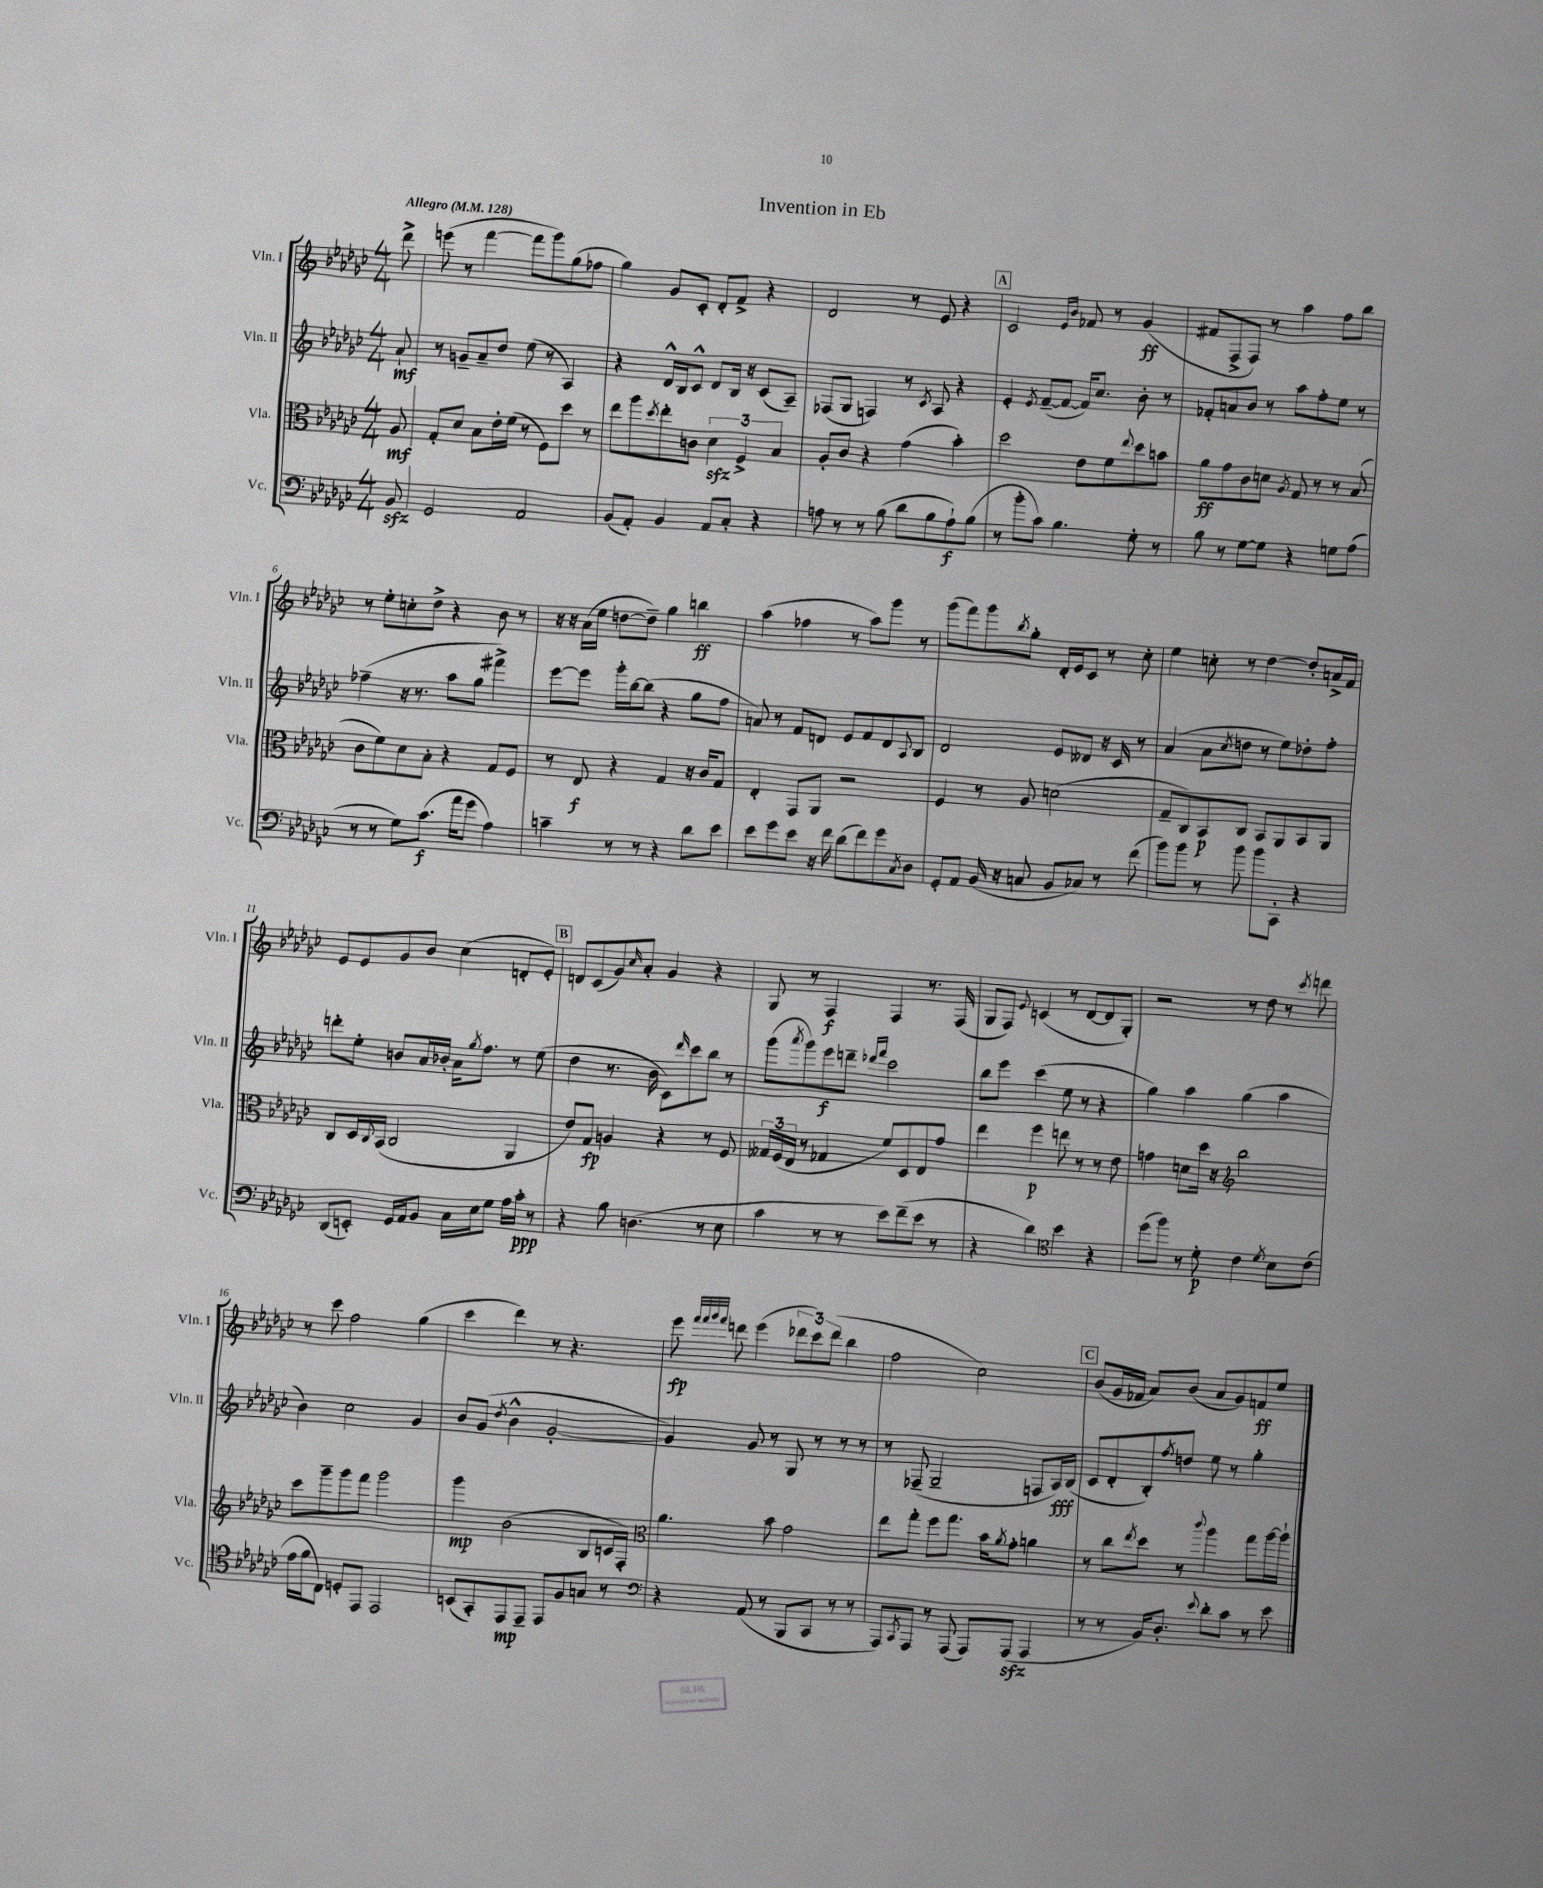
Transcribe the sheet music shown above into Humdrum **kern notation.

**kern	**kern	**kern	**kern
*staff4	*staff3	*staff2	*staff1
*clefF4	*clefC3	*clefG2	*clefG2
*k[b-e-a-d-g-c-]	*k[b-e-a-d-g-c-]	*k[b-e-a-d-g-c-]	*k[b-e-a-d-g-c-]
*M4/4	*M4/4	*M4/4	*M4/4
*MM128	*MM128	*MM128	*MM128
8BB-	8A-	8a-`	8ddd-^
=	=	=	=
2GG-	8G-'	8r	(8eee
.	8d-	8g~	8r
.	8B-	8a-~	[4fff
.	16e-'	8dd-	.
.	(16f	.	.
2AA-	8r	(8ee-	8fff]
.	8F)	8r	8ggg-)
.	8dd-	4A-)	(8gg-
.	8r	.	8ff-
=	=	=	=
(8BB-	8ee-	4r	4gg-)
8AA-')	8aa-	.	.
.	8qdd-	.	.
4BB-	8ee-'	16d-^^	8g-
.	.	16B-	.
.	8c	8c-^^	8c-'
8AA-	6d-	8d-	8d-'
8C-'	.	16B-	8f^
.	6F^	.	.
.	.	16r	.
4r	.	(8c-	4r
.	6B-	.	.
.	.	8A-~)	.
=	=	=	=
8A	8A-'	(8F-	2d-
8r	8c-	8G-	.
8r	4r	4F)	.
(8B-	.	.	.
8d-	(4g-	8r	8r
.	.	8qc-	.
8B-	.	8A-	8e-
8A`)	4b-')	4r	4r
(8B-	.	.	.
=	=	=	=
8r	2dd-	4e-'	2c-
8b-'	.	.	.
.	.	8qe-	.
8c-)	.	([8f~	.
4.B-	.	8f_	.
.	.	.	16qqe-
.	.	.	16qqb-
.	8e-	16f])	8f-
.	.	8.cc-	.
.	8f	.	8r
.	8qqee-	.	.
8G-'	8dd-	8b-'	(4g-
8r	8b	8r	.
=	=	=	=
8B-	8a-	8f-'	8f#
8r	8g-	8a	8F^
[8G-	8c-	8b-	8F)
8G-]	8d	8r	8r
.	8qA-	.	.
4r	8G-	8aa-	4aa-
.	8r	8ff'	.
8G	8r	8ee-	8ff
(8A-	(8B-	8r	8bb-
=	=	=	=
8r	8c-	(4ff-~	8r
8r	8f)	.	8ee-'
8G-)	8d-	16r	8cc'
.	.	8.r	.
(8.c-	8B-'	.	8dd-^
.	4r	8aa-	4r
16a-	.	.	.
8g-	.	8gg-	.
4A-)	8G-	4fff#^)	8b-
.	8F	.	8r
=	=	=	=
4c~	8r	[8eee-	16r
.	.	.	16r
.	8E-	8eee-]	(16a-
.	.	.	16ee-
8r	4r	16ggg-'	[8dd
.	.	[16bb-	.
8r	.	(8bb-]	8dd~])
4r	4G-	4r	4gg-
8d-	16r	8gg-	4bb
.	16c-	.	.
8e-	8G-	8ff	.
=	=	=	=
8e-	4E-'	8a)	(4aa-
8g-	.	8r	.
8e-	8GG-	8f	4ff-
16r	8AA-	8d	.
16f	.	.	.
(8d-	2r	8e-	8r
8f)	.	8f	8aa-)
8g-	.	8d	8ggg-
8qC-	.	8qqA-	.
8D-	.	8B-	8r
=	=	=	=
8GG-'	4F	2d-	(8ggg-
8AA-	.	.	8fff)
(16BB-	8r	.	8ggg-
16r	.	.	.
.	.	.	8qbb-
8C	8A-	.	8gg-'
8BB-	(2d	8e-	16d-'
.	.	.	16e-
8C-)	.	8d--	8c-
8r	.	16r	8r
.	.	16c-	.
(8f	.	8r	8cc-'
=	=	=	=
8b-)	8G-~	(4a-	4ee-
8b-	8C-)	.	.
8r	8BB-	8a-	8cc'
.	.	8qcc-	.
8b-	8C-	8dd	8r
8b-	8BB-	8r	[4dd-
8CC-'	8AA-	8ee-)	.
4r	8BB-	8dd-'	8dd-']
.	8AA-	8ff'	16a^
.	.	.	16f
=	=	=	=
(8DD-	8C-	8ddd'	8e-
8EE')	16D-	8ee-'	8e-
.	8qqC-	.	.
.	(16BB-	.	.
16GG-	2C-	8b	8g-
16AA-	.	.	.
8BB-	.	16a-	8b-
.	.	16b-'	.
16C-	.	16a-	(4cc-
.	.	8qgg-	.
16E-	.	8.ff	.
8G-	.	.	.
16A-	4AA-	8r	8d'
16c-'	.	.	.
8r	.	(8ee-	8e-')
=	=	=	=
4r	8e-)	4dd-	8d
.	8G-	.	(8c-
8B-	4A	8.r	8g-)
.	.	.	16qqcc-
(4.D	.	.	8a-'
.	.	16b-	.
.	4r	8c-)	4g-
.	.	16qqddd-	.
.	.	8ccc-	.
8r	8r	8bb-	4r
8E-	8F	8r	.
=	=	=	=
4c-	24G--	(8ggg-	8G-
.	(24F	.	.
.	24E-	.	.
.	.	8qaaa-	.
.	8r	8ggg-)	8r
8r	4G-	8eee-	4F
8r	.	8ddd~	.
.	.	16qqddd-	.
.	.	16qqfff	.
8e-)	8f)	2ccc-	4F
(8f~	8D-	.	.
8e-	8E-	.	8.r
8r	8g-	.	.
.	.	.	(16F
=	=	=	=
4r	4ee-	8bb-	8G-
.	.	8eee-	8F)
.	.	.	8qqe-
4d-)	4ff	(4ccc-	(4c
*clefC4	*	*	*
4b-	8ee	8ee-	8r
.	8r	8r	[8d-
4r	8r	4r	8d-]
.	8e-	.	8G-')
=	=	=	=
(8dd-	4g	4gg-)	2r
8ff)	.	.	.
8r	8d	4aa-	.
8d-'	16dd-	.	.
.	16r	.	.
*	*clefG2	*	*
4c-	2bb-	(4gg-	8r
.	.	.	8dd-
8qd-	.	.	.
8B-	.	4aa-	8r
.	.	.	8qccc-
(8c-	.	.	8ddd
=	=	=	=
16e-	8ccc-	4b-)	8r
16f	.	.	.
8C-)	8ggg-~	.	8ccc-
8D'	8ggg-	2cc-	2ff
8EE-	8fff	.	.
2EE-	2ggg-	.	.
.	.	4g-	(4gg-
=	=	=	=
(8BB	4ggg-	8b-	4ccc-
8GG-')	.	(8g-	.
.	.	8qdd-	.
8EE-	(2b-	4b-^^	4ddd-)
8EE-~	.	.	.
8EE-	.	[2g-'	8r
8F	.	.	4.r
8G	8B-	.	.
8r	16c	.	.
.	16F')	.	.
=	=	=	=
*clefF4	*clefC3	*	*
4r	4.a-	4g-])	8eee-
.	.	.	32qqfff
.	.	.	32qqfff
.	.	.	32qqggg-
.	.	.	32qqfff
.	.	.	8ddd
(8AA-	.	8g-	(4eee-
8r	8b-	8r	.
8BBB-	2g-	8G-	12ddd-
.	.	.	12ccc-)
8CC-	.	8r	.
.	.	.	(12ddd-
8r	.	8r	4bb-
8r	.	8r	.
=	=	=	=
8AAA-)	8ee-	8r	2ff
8qCC-	.	.	.
8AAA-	8gg-'	(8F-~	.
8r	8ff	2G-~	.
(8AAA-	8.gg-	.	.
8AAA-)	.	.	2cc-)
.	16b-	.	.
.	8qa-	.	.
(8AAA-	8g-'	.	.
4AAA-	4a	8F	.
.	.	16A-)	.
.	.	(16B-	.
=	=	=	=
8r	8r	8c-	(8b-
8r	8cc-	8d-'	16g-
.	.	.	16f-
.	8qee-	.	.
16BB-)	8dd-	8B-')	8a-)
8.D-'	.	.	.
.	.	8qff	.
.	8r	8dd	(8b-
8qqe-	8qqccc-	.	.
8d-'	4aa-	8ee-	8a-
8c-	.	8r	8g-)
8r	8gg-	4gg-'	8f
8e-	[16aa-	.	8ee-
.	16aa-`]	.	.
==	==	==	==
*-	*-	*-	*-
